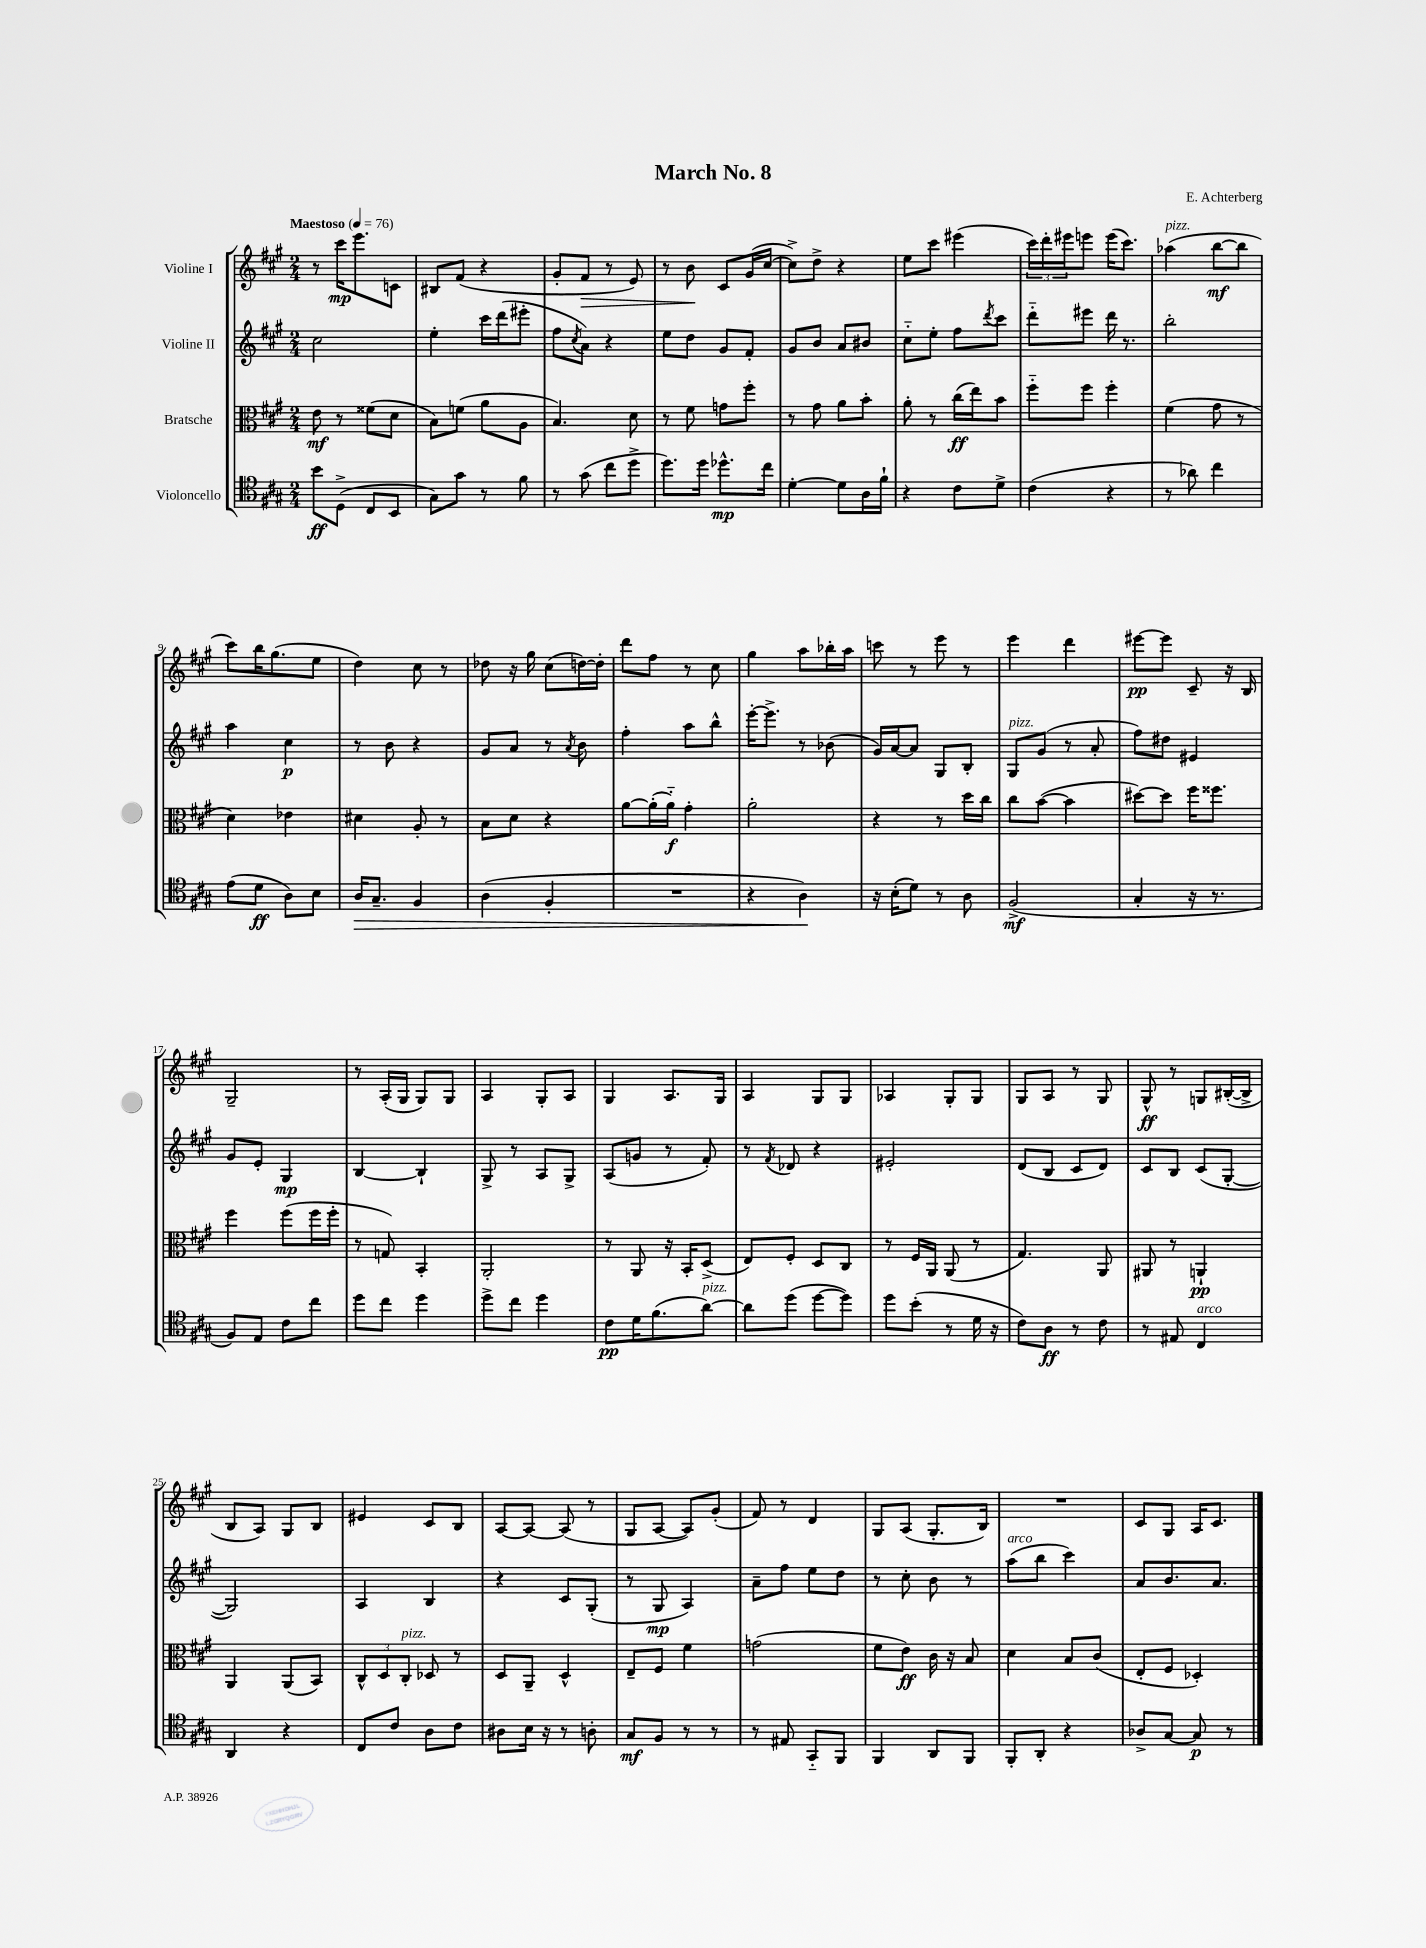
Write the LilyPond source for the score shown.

\header { title = "March No. 8" composer = "E. Achterberg" }
<<
\new StaffGroup <<
\new Staff = "s0" \with { instrumentName = "Violine I" } {
    \clef treble \key a \major \numericTimeSignature \time 2/4 \tempo "Maestoso" 4 = 76
    r8 cis'''16\mp e'''8. c'8 |
    bis8 fis'8( r4 |
    gis'8-. fis'8\> r8 e'8) |
    r8 b'8\! cis'8 gis'16( cis''16~ |
    cis''8->) d''8-> r4 |
    e''8 cis'''8 eis'''4( |
    \tuplet 3/2 { cis'''16) d'''16-. eis'''16 } e'''8 e'''16( cis'''8.) |
    aes''4^\markup { \italic "pizz." }( b''8~\mf b''8 |
    cis'''8) b''16 gis''8.( e''8 |
    d''4) cis''8 r8 |
    des''8 r16 gis''16 cis''8( d''16~) d''16-. |
    d'''8 fis''8 r8 cis''8 |
    gis''4 a''8 bes''16-. a''16 |
    c'''8 r8 e'''8 r8 |
    e'''4 d'''4 |
    eis'''8~\pp eis'''8 cis'8-- r16 b16 |
    gis2-- |
    r8 a16-.( gis16 gis8) gis8 |
    a4 gis8-. a8 |
    gis4 a8. gis16 |
    a4 gis8 gis8 |
    aes4 gis8-. gis8 |
    gis8 a8 r8 gis8 |
    gis8-^\ff r8 g8 bis16~-.( bis16-> |
    b8 a8) gis8 b8 |
    eis'4 cis'8 b8 |
    a8~ a8~ a8( r8 |
    gis8 a8~ a8) gis'8-.( |
    fis'8) r8 d'4 |
    gis8 a8( gis8.-. b16) |
    R2 |
    cis'8 gis8 a16 cis'8. \bar "|." |
}
\new Staff = "s1" \with { instrumentName = "Violine II" } {
    \clef treble \key a \major \numericTimeSignature \time 2/4
    cis''2 |
    e''4-. cis'''16 d'''16( eis'''8-. |
    fis''8 \acciaccatura { cis''8 } a'8) r4 |
    e''8 d''8 gis'8 fis'8-. |
    gis'8 b'8 a'8 bis'8 |
    cis''8-_ e''8-. fis''8 \acciaccatura { d'''8 } cis'''8 |
    d'''8-_ eis'''8 d'''16 r8. |
    b''2-. |
    a''4 cis''4\p |
    r8 b'8 r4 |
    gis'8 a'8 r8 \acciaccatura { a'8 } b'8 |
    fis''4-. a''8 b''8-^ |
    e'''16~-. e'''8.-> r8 bes'8( |
    gis'16) a'16~ a'8 gis8 b8-. |
    gis8^\markup { \italic "pizz." } gis'8( r8 a'8-. |
    fis''8) dis''8 eis'4 |
    gis'8 e'8-. gis4\mp |
    b4~ b4-! |
    gis8-> r8 a8 gis8-> |
    a8( g'8 r8 fis'8-.) |
    r8 \acciaccatura { fis'8 } des'8 r4 |
    eis'2-. |
    d'8( b8 cis'8 d'8) |
    cis'8 b8 cis'8( gis8~-. |
    gis2) |
    a4 b4 |
    r4 cis'8 gis8-.( |
    r8 gis8\mp a4) |
    a'8-- fis''8 e''8 d''8 |
    r8 cis''8-. b'8 r8 |
    a''8^\markup { \italic "arco" }( b''8 cis'''4) |
    a'8 b'8. a'8. \bar "|." |
}
\new Staff = "s2" \with { instrumentName = "Bratsche" } {
    \clef alto \key a \major \numericTimeSignature \time 2/4
    e'8\mf r8 fisis'8( d'8 |
    b8) f'8( a'8 a8 |
    b4.) d'8 |
    r8 fis'8 g'8 fis''8-. |
    r8 gis'8 a'8 b'8-. |
    a'8-. r8 cis''16\ff( e''16) b'8 |
    fis''8-_ fis''8 fis''4-. |
    fis'4( gis'8 r8 |
    d'4) ees'4 |
    dis'4 a8-. r8 |
    b8 d'8 r4 |
    a'8~ a'16-.( a'16-_\f) gis'4-. |
    a'2-. |
    r4 r8 d''16 cis''16 |
    cis''8 b'8~( b'4 |
    dis''8~) dis''8 fis''16 fisis''8. |
    fis''4 fis''8( fis''16 fis''16-. |
    r8 g8) b,4-. |
    a,2-. |
    r8 a,8 r16 b,16-. d8->( |
    e8) fis8-. d8 cis8 |
    r8 fis16 a,16 a,8( r8 |
    gis4.) a,8 |
    ais,8 r8 a,4-!\pp |
    a,4 a,8( b,8) |
    \tuplet 3/2 { cis8-^ d8 cis8-.^\markup { \italic "pizz." } } des8 r8 |
    d8 a,8-- d4-^ |
    e8-- fis8 fis'4 |
    g'2( |
    fis'8 e'8\ff) cis'16 r16 b8 |
    d'4 b8 cis'8( |
    e8-. fis8 des4-.) \bar "|." |
}
\new Staff = "s3" \with { instrumentName = "Violoncello" } {
    \clef tenor \key a \major \numericTimeSignature \time 2/4
    b'8\ff d8->( cis8 b,8 |
    gis8) gis'8 r8 fis'8 |
    r8 gis'8( cis''8 d''8-> |
    d''8.) d''16 des''8.-^\mp cis''16 |
    d'4~-. d'8 a16 fis'16-! |
    r4 cis'8 d'8-> |
    cis'4( r4 |
    r8 aes'8) cis''4 |
    e'8( d'8\ff a8) b8 |
    a16\> gis8.-- fis4 |
    a4( fis4-. |
    R2 |
    r4 a4\!) |
    r16 b16-.( d'8) r8 a8 |
    fis2->\mf( |
    gis4-. r16 r8. |
    fis8) e8 cis'8 cis''8 |
    d''8 cis''8 d''4 |
    d''8-> cis''8 d''4 |
    cis'8\pp d'16 fis'8.( a'8~^\markup { \italic "pizz." }) |
    a'8 d''8( d''8~ d''8) |
    d''8 b'8-.( r8 d'16 r16 |
    cis'8) a8\ff r8 cis'8 |
    r8 eis8 cis4^\markup { \italic "arco" } |
    a,4 r4 |
    cis8 cis'8 a8 cis'8 |
    ais8 b16 r16 r8 a8-. |
    gis8\mf fis8 r8 r8 |
    r8 eis8 gis,8-_ fis,8 |
    fis,4 a,8 fis,8 |
    fis,8-. a,8-. r4 |
    aes8-> gis8~ gis8\p r8 \bar "|." |
}
>>
>>
